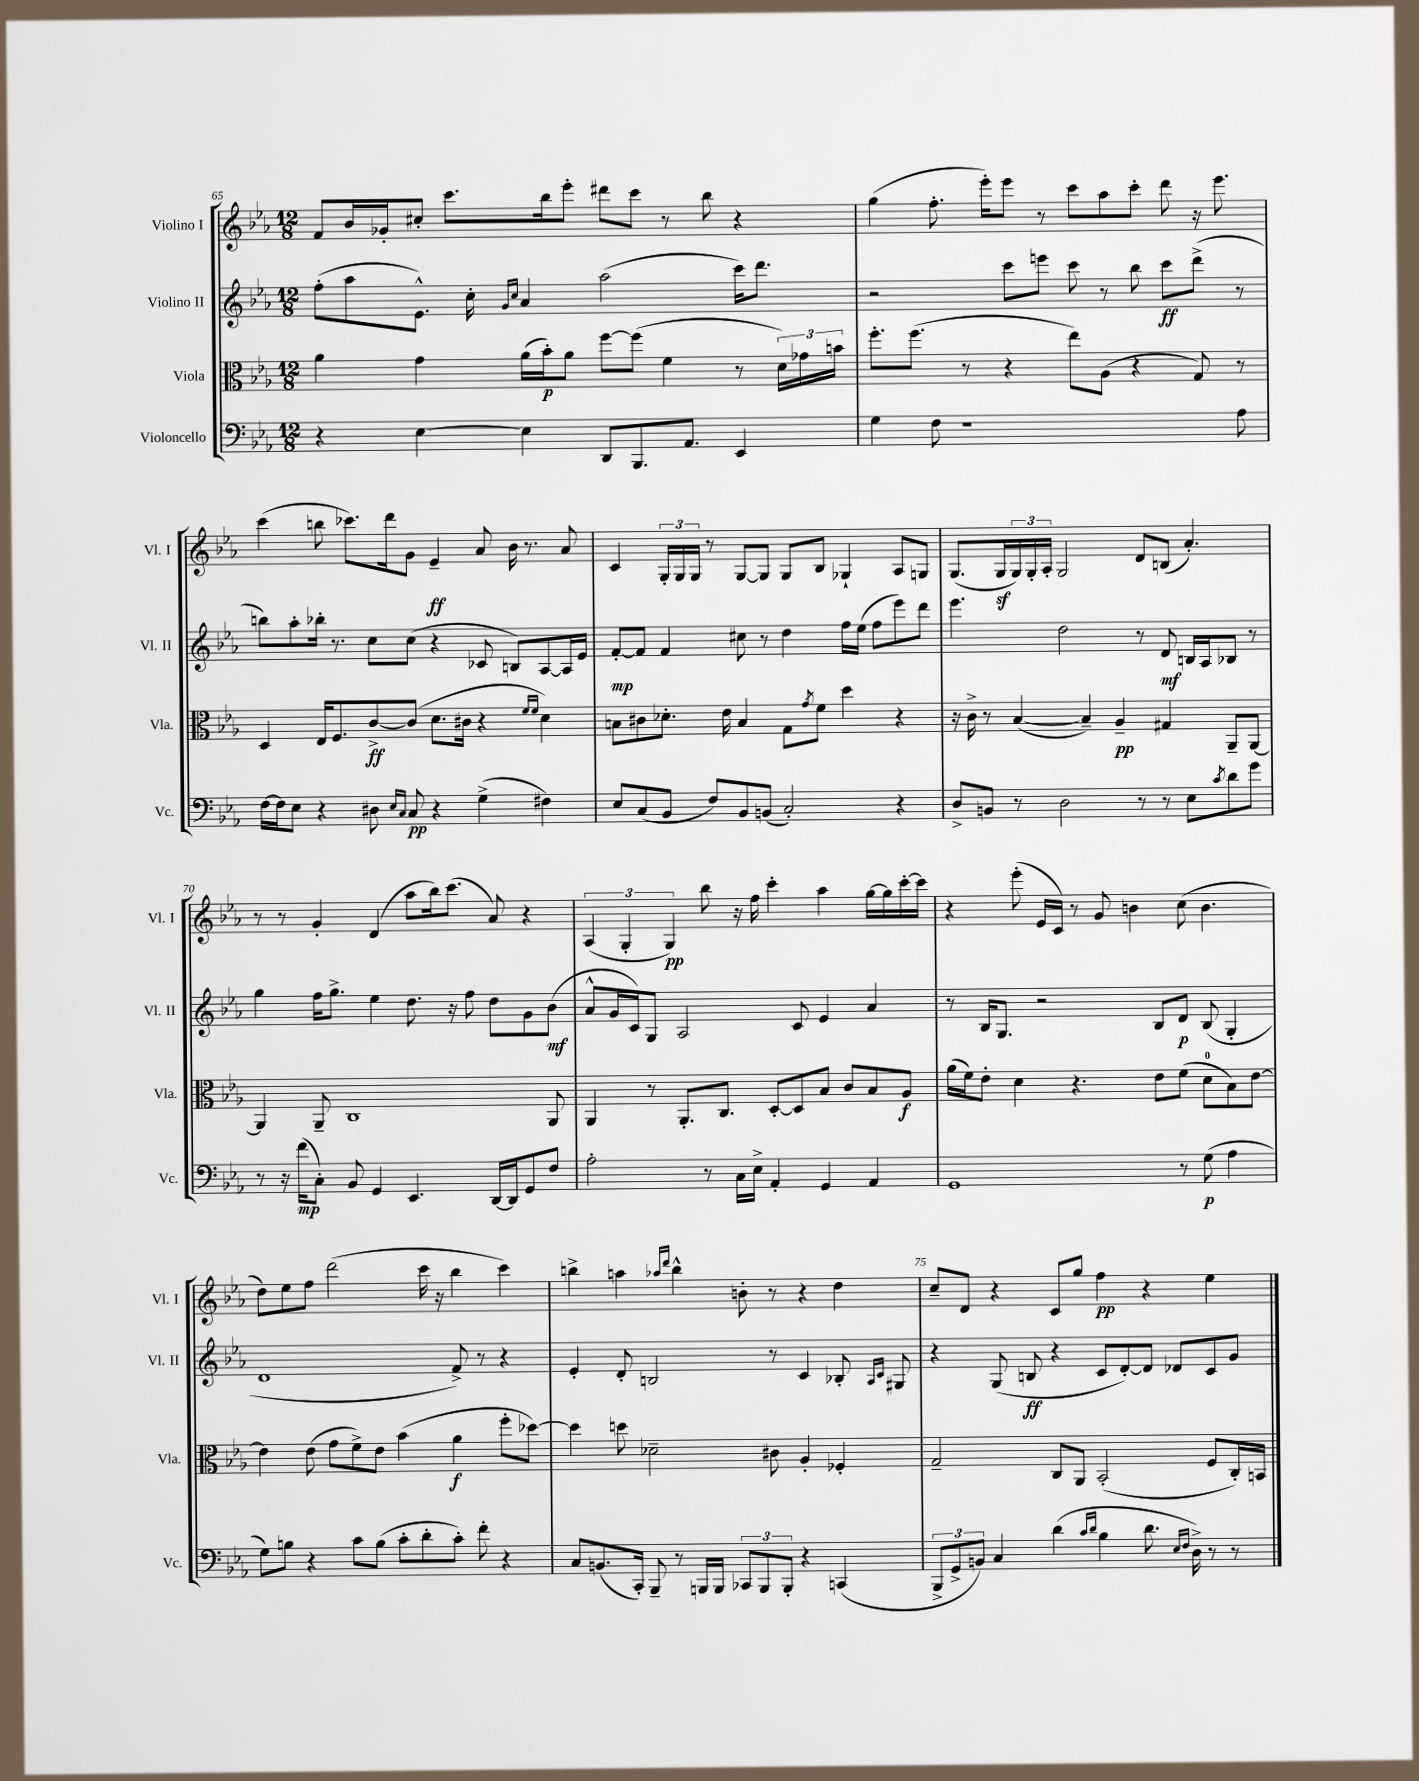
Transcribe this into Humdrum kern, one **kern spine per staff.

**kern	**kern	**kern	**kern
*staff4	*staff3	*staff2	*staff1
*clefF4	*clefC3	*clefG2	*clefG2
*k[b-e-a-]	*k[b-e-a-]	*k[b-e-a-]	*k[b-e-a-]
*M12/8	*M12/8	*M12/8	*M12/8
4r	4a-\	(8ff'\L	8f/L
.	.	8aa-\	16b-/L
.	.	.	16g-'/J
[4E-\	4g\	8.e-^^\J)	8cc#'/J
.	.	.	8.ccc\L
.	.	16cc'\	.
.	.	16qqg/LL	.
.	.	16qqcc/JJ	.
4E-\]	(16a-\LL	4a-/	.
.	16b-'\J)	.	16bb-\k
.	8a-\J	.	8eee-'\J
8DD/L	[8ff\L	(2aa-\	8ddd#\L
8.BBB-/	(8ff\]J	.	8ccc\J
.	4f\	.	8r
8.AA-/J	.	.	.
.	.	.	8bb-\
4EE-/	8r	16ccc\LK)	4r
.	.	8.ddd\J	.
.	24d\LL)	.	.
.	24g-\	.	.
.	24b\JJ	.	.
=	=	=	=
4G\	8.ff'\L	2r	(4gg\
.	(8.ff\J	.	.
8F\	.	.	8.ff'\
1r	8r	.	.
.	.	.	16eee-'\LK)
.	4r	8ccc\L	8eee-\J
.	.	8eee\J	8r
.	8ee-\L)	8ccc\	8ccc\L
.	(8A-\J	8r	8aa-\
.	4r	8bb-\	8ccc'\J
.	.	8ccc\L	8ddd\
.	8G/)	(8ddd^\J	16r
.	.	.	8.eee-\
8A-\	8r	8r	.
=	=	=	=
[16F\LL	4D/	8bb\L)	(4ccc\
16F\]J	.	.	.
8E-\J	.	8aa-'\	.
4r	16E-/LK	16bb-'\Jk	8bb\
.	8.F/	8.r	.
.	.	.	8.ccc-\L)
8D#\	[8c^/	8cc\L	.
.	.	.	16ddd\k
16qqE-/LL	.	.	.
16qqC/JJ	.	.	.
8C/	(8c/]J	(8cc\J	8g\J
4r	8.d\L	4r	4e-~/
.	16c#\Jk	.	.
(4G^\	4r	8c-/	8a-/
.	.	8B/L)	16b-\
.	.	.	8.r
.	16qqf/LL	.	.
.	16qqf/JJ	.	.
4F#\)	4d\)	[8A-/	.
.	.	16A-/]L	8a-/
.	.	16e-/JJ	.
=	=	=	=
8E-/L	8B\L	[8f'/L	4c/
(8C/	8c#\	8f/]J	.
8BB-/J	8.d-'\J	4f/	24G'/LL
.	.	.	24G/
.	.	.	24G/JJ
8F/L)	.	.	8r
.	16e-\	.	.
8BB-/	4B/	8cc#\	[8G/L
(8BB/J	.	8r	8G/]J
2C'/)	8G\L	4dd\	8G/L
.	8qg/	.	.
.	8f\J	.	8B-/J
.	4dd\	16ff\LL	4G-`/
.	.	(16ee-\JJ	.
.	.	8ff\L	.
4r	4r	8eee-\)	8A-/L
.	.	8ddd\J	8G/J
=	=	=	=
8D^/L	16r	4.eee-\	(8.G/L
.	16c^\	.	.
8BB/J	8r	.	.
.	.	.	16G/L
8r	([4B-/	.	24G/)
.	.	.	24G'/
.	.	.	24A-'/JJ
2D\	.	2dd\	2G/
.	4B-~/])	.	.
.	4A-~/	.	.
8r	.	8r	8d/L
8r	4G#/	8d/	(8B/J
8E-\L	.	16B/LL	4.a-'/)
.	.	16A-/J	.
8qc/	.	.	.
8d\	8AA-~/L	8B-/J	.
8g\J	[8AA-/J	8r	.
=	=	=	=
8r	4AA-/]	4gg\	8r
16r	.	.	8r
(16f\LK	.	.	.
8C'\J)	8AA-~/	16ff\LK	4g'/
.	.	8.gg^\J	.
8BB-/	1C	.	.
4GG/	.	4ee-\	(4d/
4.EE-/	.	8.dd\	8aa-\L
.	.	.	16bb-\k)
.	.	16r	(8.ccc\J
.	.	8ff\	.
[16DD/LL	.	8dd\L	8a-/)
16DD/]J	.	.	.
8GG/	.	8g\	4r
8F/J	8AA-/	(8b-\J	.
=	=	=	=
2A-'\	4AA-/	8a-^^/L	(6A-/
.	.	16g/L	.
.	.	.	6G'/
.	.	16c/J)	.
.	8r	8G/J	.
.	.	.	6G/)
.	8.AA-'/L	2A-/	.
8r	.	.	8bb-\
.	8.C/J	.	.
16C\LL	.	.	16r
16E-^\JJ	.	.	16ff\
4AA-'/	[8D'/L	.	4ccc'\
.	8D/]	8c/	.
4GG/	8B-/J	4e-/	4aa-\
.	8c/L	.	.
4AA-/	8B-/	4a-/	[16gg\LL
.	.	.	16gg\]
.	8A-/J	.	[16ccc'\
.	.	.	16ccc\]JJ
=	=	=	=
1GG	(16a-\LL	8r	4r
.	16f\J)	.	.
.	8e-'\J	16B-/LK	.
.	.	8.G/J	.
.	4d\	.	(8eee-'\
.	.	2r	16e-/LL
.	.	.	16c/JJ)
.	4.r	.	8r
.	.	.	8g/
.	.	.	4b\
.	8e-\L	8B-/L	.
8r	(8f\J	8d/J	(8cc\
(8G\	8d\L	(8B-/	4.b\
4A-\	8B-\)	4G'/	.
.	[8e-\J	.	.
=	=	=	=
8G\L)	4e-\]	1d	8dd\L)
8B\J	.	.	8ee-\
4r	(8e-\	.	8ff\J
.	8g\L	.	(2ddd\
8c\L	8f^\)	.	.
(8B\J	8e-\J	.	.
8c'\L	(4b-\	.	.
8d'\	.	.	16ccc\
.	.	.	16r
8c'\J)	4a-\	8f^/)	4bb-\
8f'\	.	8r	.
4r	8ff'\L	4r	4ccc\)
.	[8dd-\J)	.	.
=	=	=	=
8C/L	4dd-\]	4e-'/	4bb^\
(8.BB/	.	.	.
.	8dd\	8d'/	4aa\
16CC'/Jk)	.	.	.
8BBB-~/	2d-~\	2B/	.
.	.	.	16qqaa-/LL
.	.	.	16qqddd/JJ
8r	.	.	4bb^^\
16BBB/LL	.	.	.
16BBB/JJ	.	.	.
12CC-/L	.	.	8b'\
12BBB/	.	.	.
.	8c#\	8r	8r
12BBB'/J	.	.	.
4r	4A-'/	4c/	4r
(4CC/	4F-'/	8B-'/	4dd\
.	.	16qqA-/LL	.
.	.	16qqc/JJ	.
.	.	8G#/	.
=	=	=	=
12BBB-^/L	2G~/	4r	8cc~/L
12GG^/	.	.	.
.	.	.	8d/J
12BB/J)	.	.	.
4C/	.	(8G/	4r
.	.	8B/	.
(4d\	8C/L	4r	8c/L
.	8AA-/J	.	8gg/J
16qqc/LL	.	.	.
16qqd/JJ	.	.	.
4B-\	(2BB-'/	8c/L	4ff\
.	.	[8d'/)	.
8.d\	.	8d/]J	4r
.	.	8d-/L	.
16qqE-/LL	.	.	.
16qqF/JJ	.	.	.
16D^\)	.	.	.
8r	8F/L	8c/	4ee-\
8r	16C'/L)	8g/J	.
.	16BB/JJ	.	.
==	==	==	==
*-	*-	*-	*-
